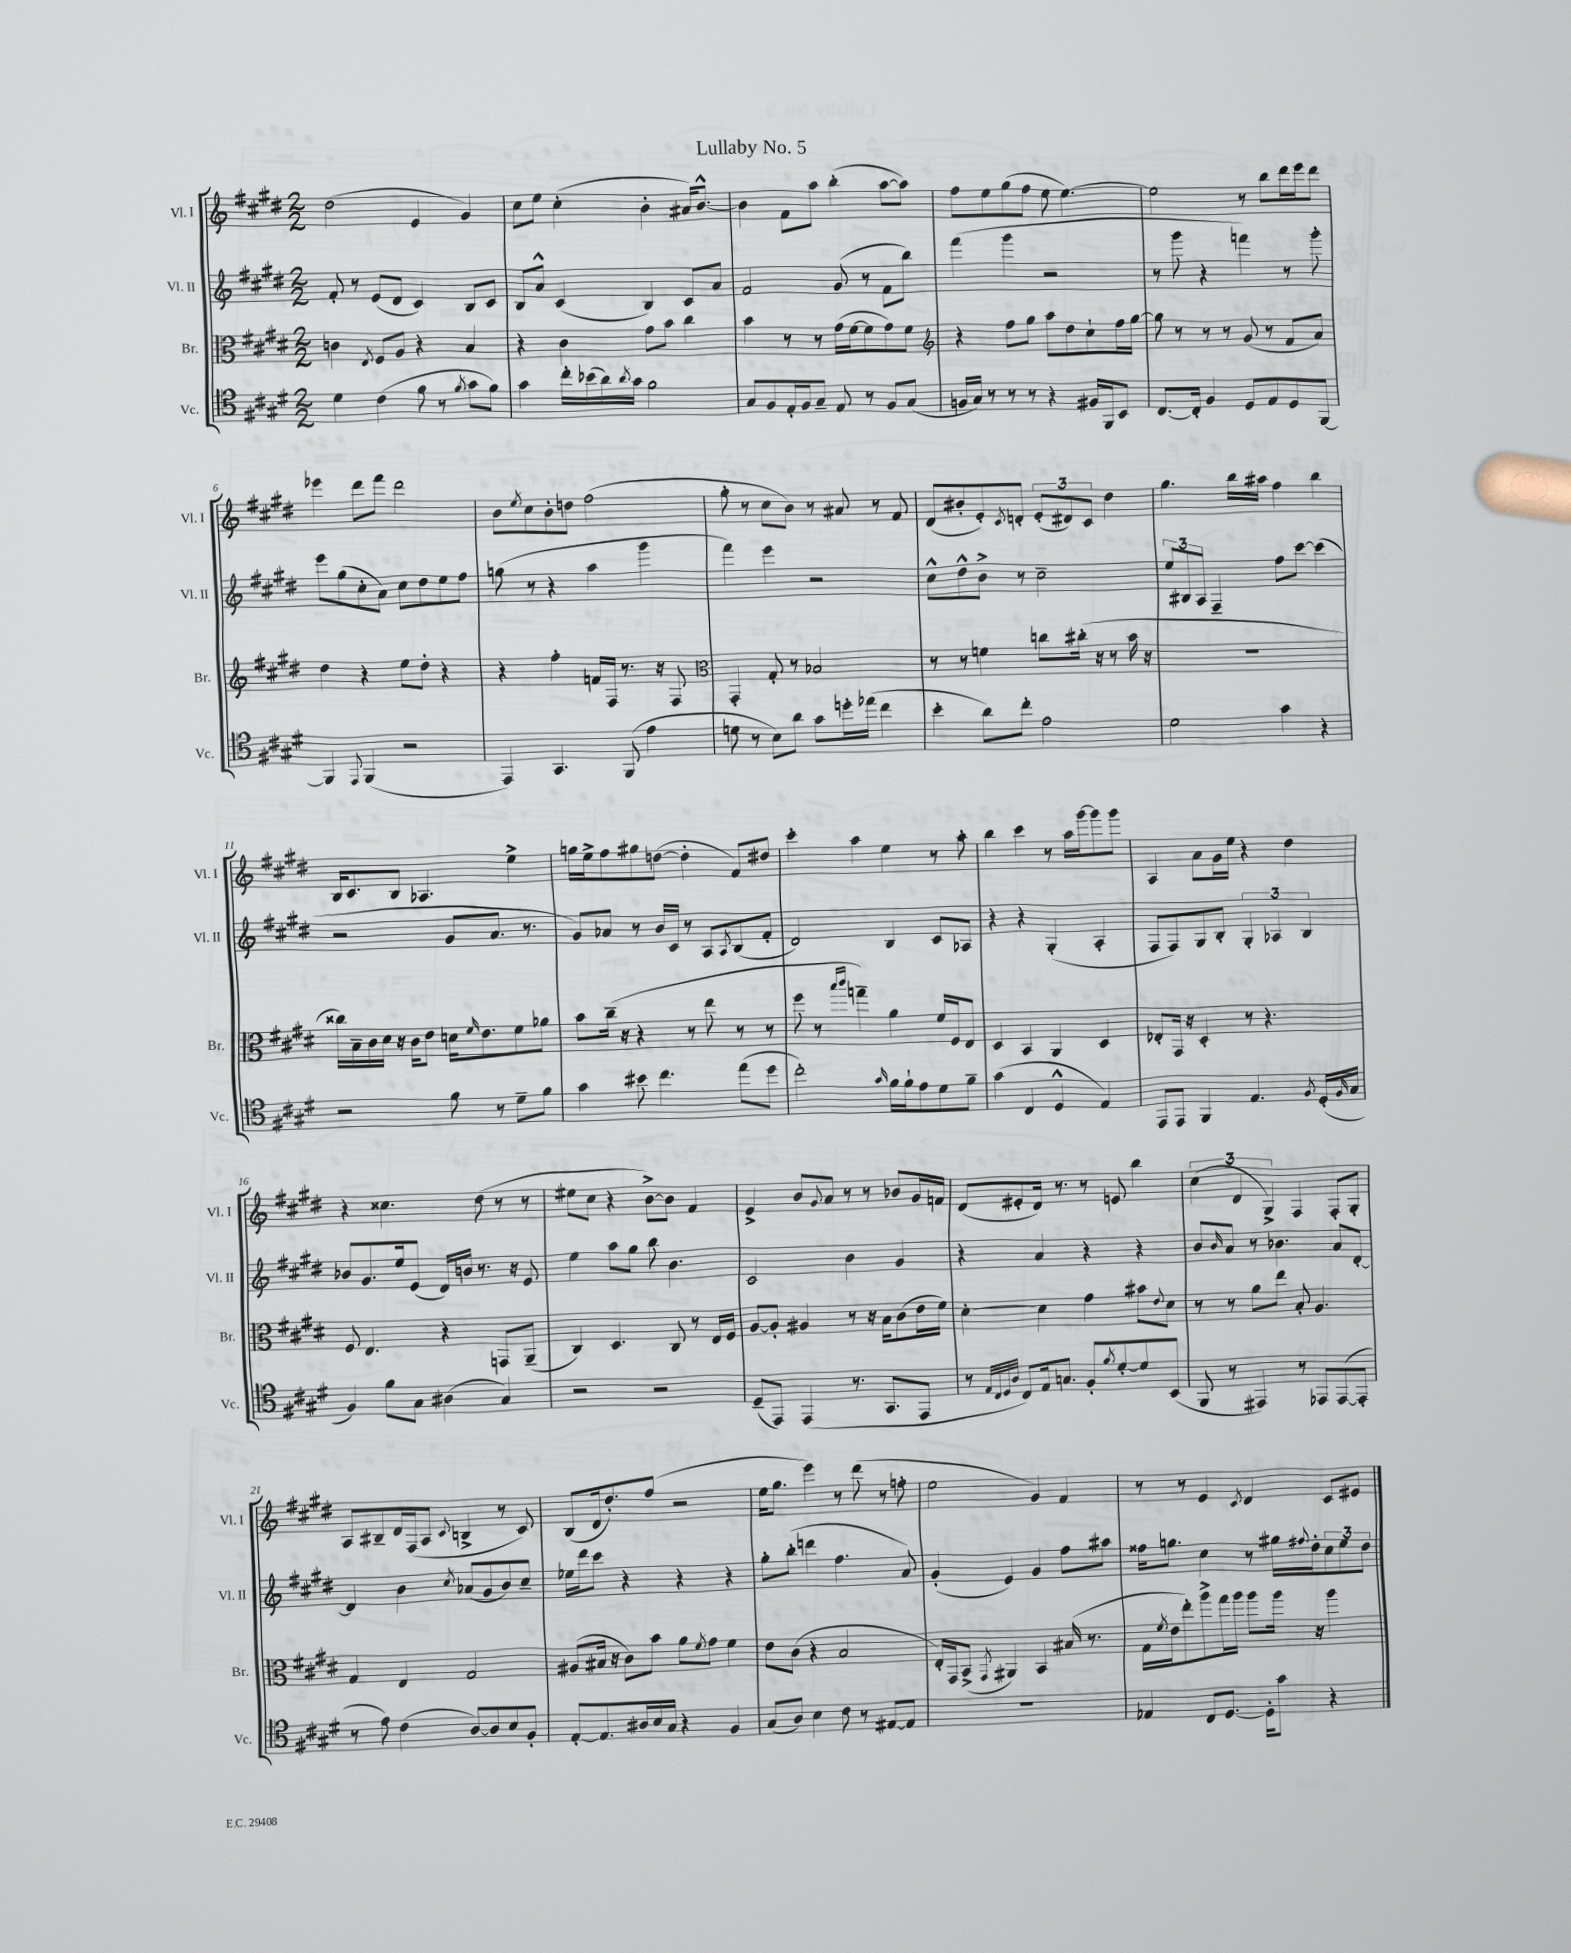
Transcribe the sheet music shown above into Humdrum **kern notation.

**kern	**kern	**kern	**kern
*part4	*part3	*part2	*part1
*staff4	*staff3	*staff2	*staff1
*I"Vc.	*I"Br.	*I"Vl. II	*I"Vl. I
*I'Vc.	*I'Br.	*I'Vl. II	*I'Vl. I
*clefC4	*clefC3	*clefG2	*clefG2
*k[f#c#g#d#]	*k[f#c#g#d#]	*k[f#c#g#d#]	*k[f#c#g#d#]
*M2/2	*M2/2	*M2/2	*M2/2
=1	=1	=1	=1
4d#\	4cn\	8f#'/	(2dd#\
.	.	8r	.
.	8qE/	.	.
(4c#\	8F#/L	(8e/L	.
.	8A/J	8d#/J	.
8f#\	4r	4c#/)	4e/
8r	.	.	.
8qf#/	.	.	.
8g#\L	4B/	8B/L	4g#/)
8f#\J)	.	8c#/J	.
=2	=2	=2	=2
4g#\	4r	8B/L	8cc#\L
.	.	8a^^/J	8ee\J
16cc#'\LL	4c#\	(4c#/	(4cc#'\
(16b-X\	.	.	.
16a\)	.	.	.
8qa/	.	.	.
16g#\JJ	.	.	.
2f#\	8g#\L	4B/)	4b'\
.	8b\J	.	.
.	4cc#\	8c#/L	16a#X/KL)
.	.	.	[8.b^^/J
.	.	8a/J	.
=3	=3	=3	=3
8G#/L	4b\	2f#/	4b\]
8F#/	.	.	.
16E'/L	8r	.	8f#\L
16F#/J	.	.	.
8G#~/J	8r	.	8aa\J
8E/	(16g#\LL	(8g#/	(4bb'\
.	[16f#\J	.	.
8r	8f#\]	8r	.
8F#/L	8g#\)	8f#\L	[8aa\L
(8G#/J	8f#\J	8bb\J)	8aa\J])
=4	=4	=4	=4
*	*clefG2	*	*
16Fn/LL	4r	(4fff#\	8ff#\L
16G#/JJ)	.	.	.
8r	.	.	8ee\
8r	8ff#\L	4ggg#\	(8gg#\
8r	8gg#\J	.	8ff#\J
4r	8aa\L	2r	8ee\
.	8dd#\	.	[4.ee\)
16F#X/LL	8cc#`\	.	.
16FF#/J	.	.	.
8BB/J	16ff#\L	.	.
.	[16gg#\JJ	.	.
=5	=5	=5	=5
[8.C#/L	8gg#\]	8r	2ee\]
.	8r	8ggg#\	.
16C#'/Jk]	.	.	.
4F#/	8r	4r	.
.	8r	.	.
8D#/L	(8g#/	4fffn\)	8r
8E/	8r	.	8bb\L
8D#/	8f#/L	8r	16ddd#\L
.	.	.	16eee\J
[8FF#/J	8a/J)	8ggg#'\	8ddd#\J
!!LO:LB:g=z
=6	=6	=6	=6
4FF#/]	4dd#\	8eee\L	4eee-X\
.	.	(8gg#\	.
8qqEE/	.	.	.
(4FF#/	4r	8cc#'\	8ddd#\L
.	.	8a\J)	8fff#\J
2r	8ee\L	8cc#\L	2ddd#\
.	8dd#'\J	8dd#\	.
.	4r	8ee\	.
.	.	8ff#\J	.
=7	=7	=7	=7
4EE/)	4r	(8ggn\	8b\L
.	.	.	8qee/
.	.	8r	8cc#\
4.GG#/	4ff#'\	4r	8b'\
.	.	.	8ddn\J
.	16fn/LL	4aa\	(2ff#\
.	16F#/JJ	.	.
(8FF#/	8.r	.	.
4e\	.	4ggg#\	.
.	16r	.	.
.	8F#/	.	.
=8	=8	=8	=8
*	*clefC3	*	*
8dn\	4GG#'/	4fff#\)	8gg#'\
8r	.	.	8r
8B\L)	8G#'/	4eee\	8cc#\L
8a\J	8r	.	8b\J)
8g#\L	2B-X/	2r	8r
16ddn'\L	.	.	8a#X/
(16ee-X\JJ	.	.	.
4cc#\	.	.	8r
.	.	.	8f#/
=9	=9	=9	=9
4b'\	8r	8cc#^^\L	(8d#/L
.	8r	8dd#^^\	8b#X'/
8a\L)	4fn\	8b^\J	8e'/)
.	.	.	8qc#/
8cc#'\J	.	8r	8dn'/J
2e\	8ccn\L	2cc#~\	(12e'/L
.	.	.	12d#X/)
.	(16cc#X'\Jk	.	.
.	.	.	12c#/J
.	16r	.	.
.	8r	.	4dd#\
.	16b\	.	.
.	16r	.	.
=10	=10	=10	=10
2d#\	1r	12ee/L	4.gg#\
.	.	12B#X/	.
.	.	12A/J	.
.	.	4F#~/	.
.	.	.	16bb\LL
.	.	.	16aa#X\JJ
4g#\	.	8ff#\L	4ff#\
.	.	[8ccc#\J	.
4r	.	(4ccc#\]	4bb\
!!LO:LB:g=z
=11	=11	=11	=11
2r	16cc##X\LL)	2r	16B/KL
.	16B~\	.	8.c#/
.	16c#\	.	.
.	16d#\JJ	.	.
.	16r	.	8B/J
.	16c#\KL	.	.
.	8e\J	.	4.A-X/
8f#\	16dn\KL	8g#/L	.
.	16qqf#/	.	.
.	8.e\	.	.
8r	.	8.a/J	.
8d#~\L	8f#\	.	4ee^\
.	.	8.r	.
8f#\J	8a-X\J	.	.
=12	=12	=12	=12
4g#\	8b\L	8g#/L)	16ggn\LL
.	.	.	16ee^\J
.	(16cc#~\Jk	8a-X/J	8ff#\
.	16r	.	.
8b#X\	4r	8r	8gg#X\
4.cc#\	.	16b/LL	([8ddn\J
.	.	16c#/JJ	.
.	8r	8r	4dd'\]
.	8ee\	8A/L	.
.	.	8qA/	.
(8ee\L	8r	(8B/	8f#/L)
8dd#\J	8r	8f#'/J	8dd#X/J
=13	=13	=13	=13
2cc#'\)	8ff#\	2d#/)	4ccc#'\
.	8r	.	.
.	16qqbb/LL	.	.
.	16qqccc#/JJ	.	.
.	4ggn~\)	.	4aa\
16qqg#/	.	.	.
16f#\LL	4a\	4B/	4ee\
16f#`\J	.	.	.
8e\	.	.	.
8d#\	16f#/LL	8c#/L	8r
.	16F#/J	.	.
8f#~\J	8E/J	8A-X/J	8aa'\
=14	=14	=14	=14
(4g#\	4D#/	4r	4bb\
4C#/	4BB/	4r	4ccc#\
4D#^^/	4AA/	(4G#'/	8r
.	.	.	16aa\LL
.	.	.	[16ggg#\J
4E/)	4D#/	4A'/	8ggg#\]
.	.	.	8ggg#\J
=15	=15	=15	=15
8EE/L	8E-X'/L	8F#/L	4A/
8EE/J	16GG#/Jk	8F#/)	.
.	16r	.	.
4FF#/	4D#'/	8G#/	8a\L
.	.	8B'/J	16g#\L
.	.	.	16ee\JJ
4.E/	8r	6G#'/	4r
.	4.r	.	.
.	.	6A-X/	.
.	.	.	4dd#\
.	.	6B/	.
8qF#/	.	.	.
(16D#'/LL	.	.	.
16qqF#/	.	.	.
16G#/JJ	.	.	.
!!LO:LB:g=z
=16	=16	=16	=16
4F#/)	8F#/	8b-X/L	4r
.	4.E/	8.g#/	.
8f#\L	.	.	4.cc##X\
.	.	16ee/k	.
8G#\J	.	(8e/J	.
(4A#X\	4r	16d#/LL)	.
.	.	16bn/JJ	.
.	.	8.r	(8dd#\
4G#/)	8GGn/L	.	8r
.	.	16r	.
.	(8AA~/J	8e/	8r
=17	=17	=17	=17
2r	4C#/)	4ee\	8ee#X\L
.	.	.	8cc#\J
.	4.D#/	8aa\L	4r
.	.	8gg#\J	.
2r	.	8bb\	[8b^\L)
.	8C#/	4.b\	8b\J]
.	8r	.	4f#/
.	16E/LL	.	.
.	16F#/JJ	.	.
=18	=18	=18	=18
(8D#~/L	[8A/L	2c#/	4e^/
8EE/J)	8A'/J]	.	.
(4EE/	4A#X/	.	8b/L
.	.	.	8qqg#/
.	.	.	8a/J
8.r	8r	4b\	8r
.	16r	.	8r
8.GG#/L	16B\KL	.	.
.	(8c#\	4g#/	8b-X/L
8EE/J	16e\L	.	16g#/L
.	16f#\JJ)	.	16fn/JJ
=19	=19	=19	=19
8r	[4d#'\	4r	(8d#/L
32qqE/LLL	.	.	.
32qqC#/	.	.	.
32qqD#/	.	.	.
32qqA/JJJ	.	.	.
8C#/L)	.	.	8e#X'/
16E/k	4d#\]	4a/	16d#/Jk)
8.Gn/J	.	.	8.r
8F#'/L	4g#\	4r	8r
8qf#/	.	.	.
[8d#'/	.	.	8en/
8d#/]	8b#X\L	4r	4bb\
.	8qqe/	.	.
(8BB/J	8d#\J	.	.
=20	=20	=20	=20
8FF#/	8r	8b/L	(6cc#\
.	.	16qqb/	.
8r	8r	8a/J	.
.	.	.	6d#/
4EE#X/)	8a\L	8r	.
.	.	.	6G#^/)
.	8ee\J	4.b-X\	.
8r	8B'/	.	4F#/
8EE-X/L	4.A/	.	.
([8EE-/	.	8a/L	8F#'/L
8EE-'/J]	.	[8d#'/J	8G#'/J
!!LO:LB:g=z
=21	=21	=21	=21
8r	4G#/	4d#/]	8A/L
8e\)	.	.	8B#X~/
(4c#\	4E/	4b\	16d#/L
.	.	.	(16F#/J
.	.	.	8A/J
.	.	8qcc#/	8qqc#/
[8A/L)	2G#/	(8a-X/L	4Bn^/
8A/]	.	8g#/	.
8B/	.	8b/)	8r
8F#'/J	.	8cc#~/J	8c#/)
=22	=22	=22	=22
[8E'/L	(8A#X/L	16ee-X\LL	(8B/L
.	.	16ddd#\J	.
8.E/]	16B#X/Jk	8ccc#\J	16d#/k
.	16r	.	8.dd#'/)
.	8c#\L)	4r	.
16A#X/L	.	.	.
16B/	8b\J	.	(8ff#/J
16G#/JJ	.	.	.
4r	8a\L	4r	2r
.	8qf#/	.	.
.	8g#\J	.	.
4F#/	4f#\	4r	.
=23	=23	=23	=23
(8G#/L	8e\L	8gg#'\L	16ee\KL
.	.	.	8.gg#\J
8A/J)	(8c#\J	(8bb'\J	.
4B\	4r	4dddn\	4eee\)
8c#\	2B/	4.ff#\	8r
8r	.	.	(8ddd#\
[8E#X/L	.	.	8r
8E#/J]	.	8a/)	8ffn'\
=24	=24	=24	=24
1r	16E'/LL)	(4g#'/	2ee\
.	16GG#/J	.	.
.	(8BB^/J	.	.
.	8qGG#/	.	.
.	4AA#X/)	4e/)	.
.	4BB/	4g#/	4g#/)
.	(16B#X/	8ff#\L	4f#/
.	8.r	.	.
.	.	8aa#X\J	.
=25	=25	=25	=25
4E-X/	16G#\LL	16ff##X\KL	8r
.	8qf#/	.	.
.	16e\J	8.ggn\J	.
.	8ee'\)	.	8r
8C#/L	8aa^\	4cc#\	4e/
[8.D#/J	16gg#\L	.	.
.	16aa\JJ	.	.
.	.	.	8qc#/
.	8aa\L	8r	4d#/
16D#'\KL]	.	.	.
8g#\J	16aa\Jk	16gg#X\LL	.
.	.	8qqff#X/	.
.	16r	16dd#'\J	.
4r	4aa\	12cc#\	8c#/L
.	.	12ee\	.
.	.	.	8e#X/J
.	.	12dd#\J	.
==	==	==	==
*-	*-	*-	*-
